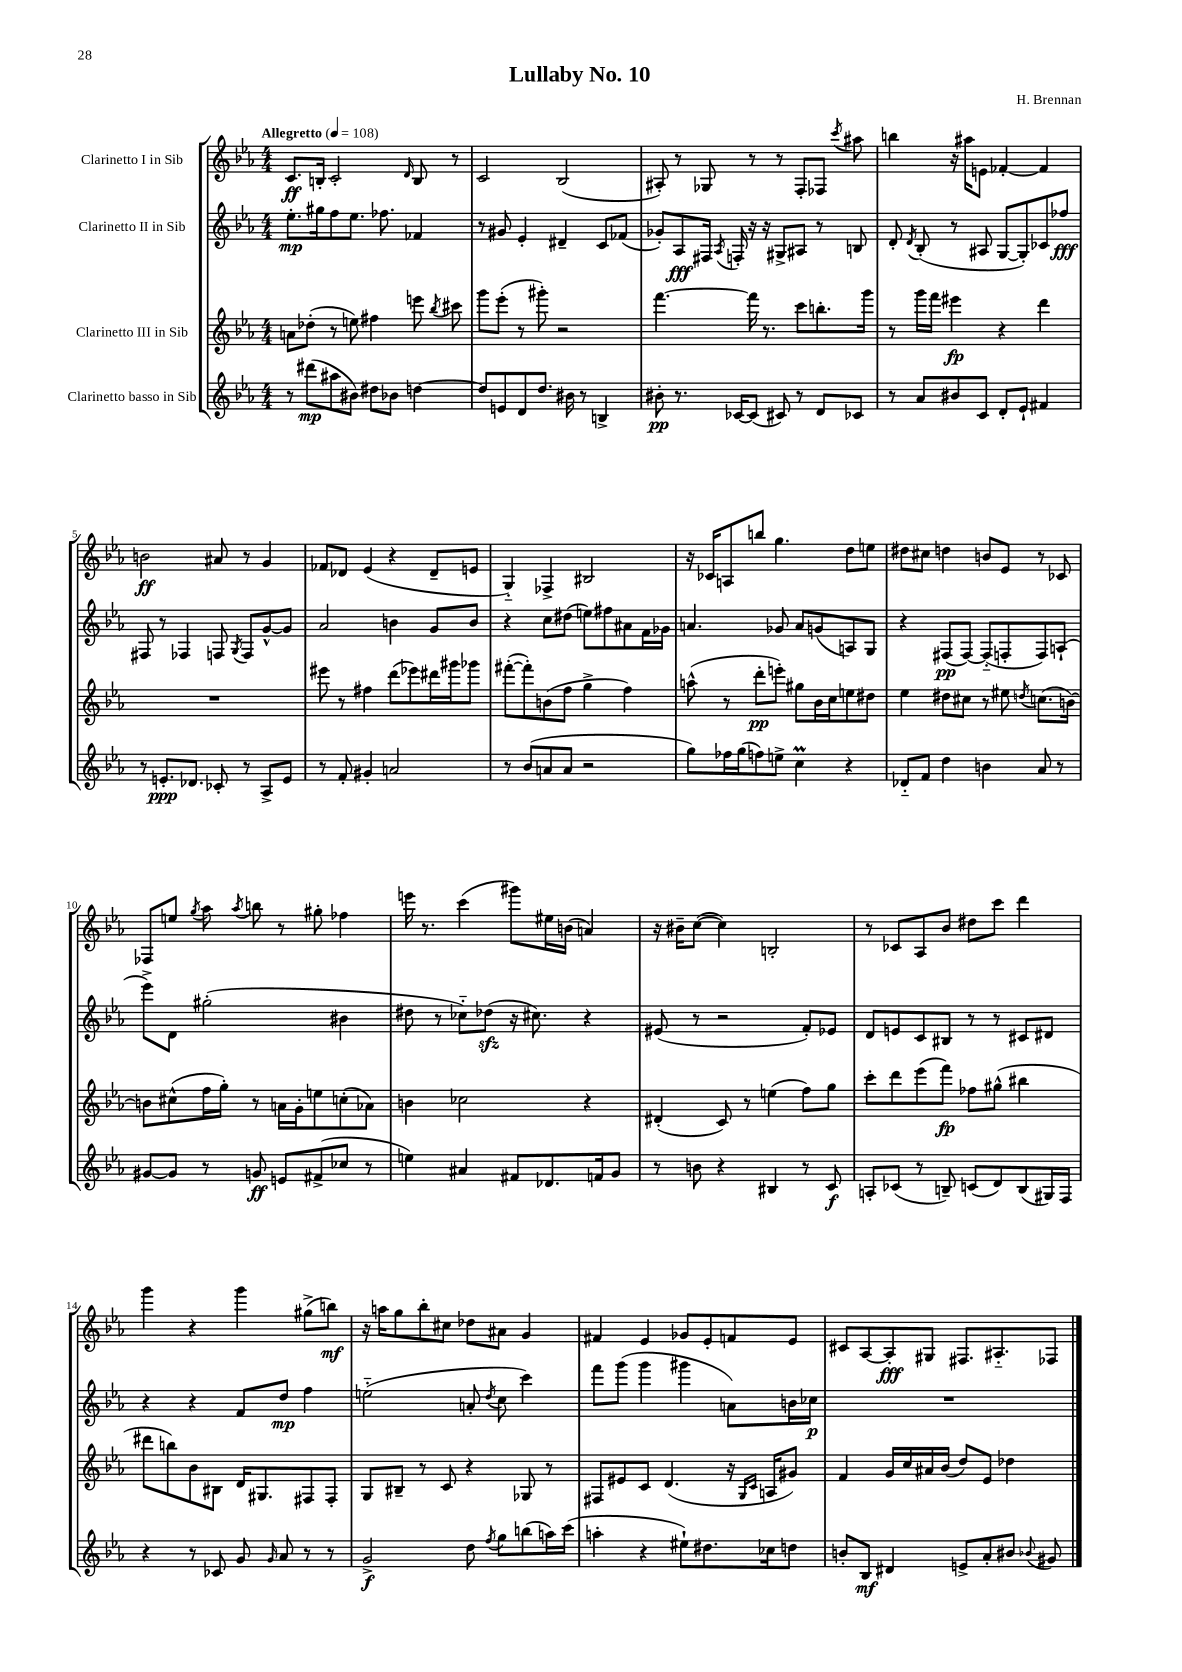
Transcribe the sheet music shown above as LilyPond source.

\header { title = "Lullaby No. 10" composer = "H. Brennan" }
<<
\new StaffGroup <<
\new Staff = "s0" \with { instrumentName = "Clarinetto I in Sib" } {
    \clef treble \key ees \major \numericTimeSignature \time 4/4 \tempo "Allegretto" 4 = 108
    \autoBeamOff c'8.[\ff b16]-. c'2-. \grace { d'16 } b8 r8 |
    c'2 bes2( |
    ais8-.) r8 ges8 r8 r8 f8[-. fes8] \acciaccatura { c'''8 } ais''8 |
    b''4 r16 ais''16[ e'8] fes'4~-. fes'4 |
    b'2\ff ais'8 r8 g'4 |
    fes'8[ des'8] ees'4( r4 des'8[-- e'8] |
    g4-_) fes4-> bis2 |
    r16 ces'16[ a8 b''8] g''4. d''8[ e''8] |
    dis''8[ cis''8] d''4 b'8[ ees'8] r8 ces'8 |
    fes8[ e''8] \acciaccatura { g''8 } aes''8 \acciaccatura { aes''8 } b''8 r8 gis''8-. fes''4 |
    e'''16 r8. c'''4( gis'''8[) eis''16 b'16]( a'4) |
    r16 bis'16[-- c''8]~( c''4) b2-. |
    r8 ces'8[ aes8 bes'8] dis''8[ c'''8] d'''4 |
    g'''4 r4 g'''4 gis''8[->( b''8]\mf) |
    r16 a''16[ g''8 bes''8-. cis''8] des''8[ ais'8] g'4 |
    fis'4 ees'4 ges'8[ ees'8-. f'8 ees'8] |
    cis'8[ aes8~ aes8-.\fff gis8] fis8.[ ais8.-_ fes8] \bar "|." |
}
\new Staff = "s1" \with { instrumentName = "Clarinetto II in Sib" } {
    \clef treble \key ees \major \numericTimeSignature \time 4/4
    \autoBeamOff ees''8.[-.\mp gis''16 f''8 ees''8.] fes''8. fes'4 |
    r8 gis'8 ees'4-. dis'4-- c'8[ fes'8]( |
    ges'8[-.) aes8\fff fis16] \acciaccatura { aes8 } f16-. r16 r16 gis8[-> ais8] r8 b8 |
    d'8-. \acciaccatura { d'8 } bes8-.( r8 ais8 g8[~ g8-.) ces'8 fes''8]\fff |
    fis8 r8 fes4 f8 \acciaccatura { g8 } f8[ g'8~-^ g'8] |
    aes'2 b'4 g'8[ b'8] |
    r4 c''8[ dis''8]( e''8[) fis''8 ais'8 f'16 ges'16] |
    a'4. ges'8 a'8[ g'8( a8) g8] |
    r4 fis8[\pp( fis8]~) fis8[-_( f8-. f8) a8]-!( |
    ees'''8[->) d'8] gis''2-.( bis'4 |
    dis''8 r8 ces''8[-_) des''8]\sfz( r16 cis''8.) r4 |
    eis'8( r8 r2 f'8[-.) ees'8] |
    d'8[ e'8 c'8 bis8] r8 r8 cis'8[ dis'8] |
    r4 r4 f'8[ d''8]\mp f''4 |
    e''2-_( a'8-. \acciaccatura { d''8 } c''8 c'''4) |
    f'''8[ g'''8]( g'''4 gis'''4 a'8[) b'16 ces''16]\p |
    R1 \bar "|." |
}
\new Staff = "s2" \with { instrumentName = "Clarinetto III in Sib" } {
    \clef treble \key ees \major \numericTimeSignature \time 4/4
    \autoBeamOff a'8[ des''8]-.( r8 e''8) fis''4 e'''8 \acciaccatura { bes''8 } cis'''8 |
    g'''8[ ees'''8]-.( r8 gis'''8-.) r2 |
    f'''4.~ f'''16 r8. c'''8[ b''8.-. g'''16] |
    r8 g'''16[ f'''16] eis'''4\fp r4 d'''4 |
    R1 |
    eis'''8 r8 fis''4 d'''8[( ees'''8) dis'''16 gis'''16 ges'''8] |
    fis'''8[~-.( fis'''8-.) b'8( f''8] g''4-> f''4) |
    a''8-^( r8 d'''8[-.\pp e'''8]-.) gis''8[ bes'16 c''16 e''8 dis''8] |
    ees''4 dis''8[ cis''8] r8 eis''8 \acciaccatura { d''8 } c''8.[( b'16]~) |
    b'8[ cis''8-^( f''16 g''16]-.) r8 a'16[ g'16-. e''8 c''8-.( aes'8]) |
    b'4 ces''2 r4 |
    dis'4-.( c'8) r8 e''4( f''8[) g''8] |
    c'''8[-. d'''8 ees'''8( f'''8]\fp) fes''8[ gis''8]-^( bis''4 |
    dis'''8[ b''8) bes'8 bis8] d'16[ gis8. fis8 fis8]-. |
    g8[ bis8]-- r8 c'8 r4 ges8 r8 |
    fis8[ eis'8 c'8] d'4.( r16 \grace { g16[ c'16] } a16[ gis'8]) |
    f'4 g'16[ c''16 ais'16 bes'16]( d''8[) ees'8] des''4 \bar "|." |
}
\new Staff = "s3" \with { instrumentName = "Clarinetto basso in Sib" } {
    \clef treble \key ees \major \numericTimeSignature \time 4/4
    \autoBeamOff r8 dis'''8[\mp( ais''8 bis'8]) dis''8[ bes'8] d''4~ |
    d''8[ e'8 d'8 d''8.] bis'16 r8 b4-> |
    bis'8-.\pp r8. ces'16[~ ces'8]( cis'8) r8 d'8[ ces'8] |
    r8 aes'8[ bis'8 c'8] d'8[-. ees'8]-! fis'4 |
    r8 e'8.[-.\ppp des'8.] ces'8-. r8 aes8[-> e'8] |
    r8 f'8-. gis'4-. a'2 |
    r8 bes'8[( a'8 a'8] r2 |
    g''8[) fes''16 g''16( f''8) e''8]-> c''4\prall r4 |
    des'8[-_ f'8] d''4 b'4 aes'8 r8 |
    gis'8[~ gis'8] r8 g'8\ff e'8[ fis'8->( ces''8] r8 |
    e''4) ais'4 fis'8[ des'8. f'16 g'8] |
    r8 b'8 r4 bis4 r8 c'8\f |
    a8[-. ces'8]( r8 b8--) c'8[( d'8) b8( gis16) f16] |
    r4 r8 ces'8 g'8 \grace { g'16 } aes'8 r8 r8 |
    g'2->\f d''8 \acciaccatura { f''8 } g''8[ b''8( a''16) c'''16]( |
    a''4-. r4 eis''8[-!) dis''8. ces''16 d''8] |
    b'8[-. bes8]\mf dis'4 e'8[-> aes'8-. bis'8] \appoggiatura { bes'8 } gis'8 \bar "|." |
}
>>
>>
